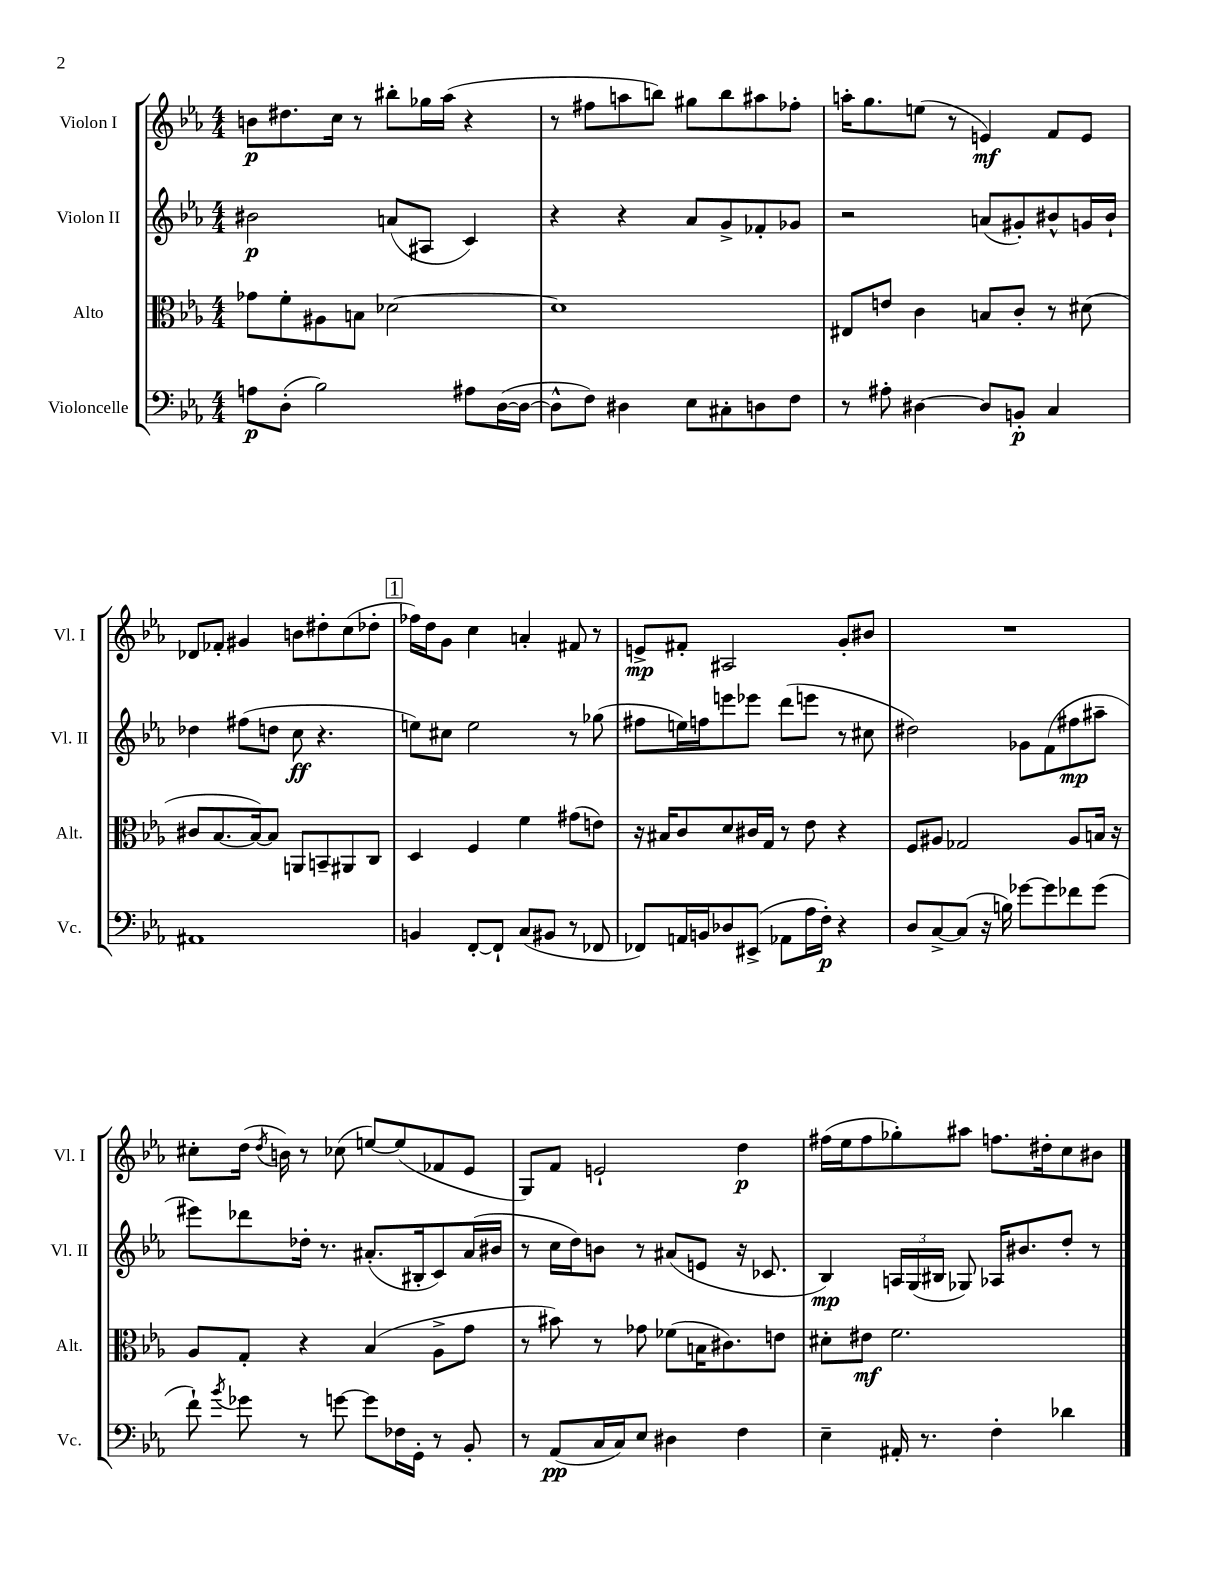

**kern	**dynam	**kern	**dynam	**kern	**dynam	**kern	**dynam
*part4	*part4	*part3	*part3	*part2	*part2	*part1	*part1
*staff4	*staff4	*staff3	*staff3	*staff2	*staff2	*staff1	*staff1
*I"Violoncelle	*	*I"Alto	*	*I"Violon II	*	*I"Violon I	*
*I'Vc.	*	*I'Alt.	*	*I'Vl. II	*	*I'Vl. I	*
*clefF4	*	*clefC3	*	*clefG2	*	*clefG2	*
*k[b-e-a-]	*	*k[b-e-a-]	*	*k[b-e-a-]	*	*k[b-e-a-]	*
*M4/4	*	*M4/4	*	*M4/4	*	*M4/4	*
=1	=1	=1	=1	=1	=1	=1	=1
8An\L	p	8g-X\L	.	2b#X\	p	8bn\L	p
(8D'\J	.	8f'\	.	.	.	8.dd#X\	.
2B-\)	.	8A#X\	.	.	.	.	.
.	.	.	.	.	.	16cc\Jk	.
.	.	8Bn\J	.	.	.	8r	.
.	.	[2d-X\	.	(8an/L	.	8bb#X'\L	.
.	.	.	.	8A#X/J	.	16gg-X\L	.
.	.	.	.	.	.	(16aa-\JJ	.
8A#X\L	.	.	.	4c/)	.	4r	.
([16D\L	.	.	.	.	.	.	.
16D\JJ_	.	.	.	.	.	.	.
=2	=2	=2	=2	=2	=2	=2	=2
8D^^\L]	.	1d-]	.	4r	.	8r	.
8F\J)	.	.	.	.	.	8ff#X\L	.
4D#X\	.	.	.	4r	.	8aan\	.
.	.	.	.	.	.	8bbn\J)	.
8E-\L	.	.	.	8a-/L	.	8gg#X\L	.
8C#X'\	.	.	.	8g^/	.	8bb\	.
8Dn\	.	.	.	8f-X'/	.	8aa#X\	.
8F\J	.	.	.	8g-X/J	.	8ff-X'\J	.
=3	=3	=3	=3	=3	=3	=3	=3
8r	.	8E#X/L	.	2r	.	16aan'\KL	.
.	.	.	.	.	.	8.gg\	.
8A#X'\	.	8en/J	.	.	.	.	.
[4D#X\	.	4c\	.	.	.	(8een\J	.
.	.	.	.	.	.	8r	.
8D#/L]	.	8Bn/L	.	(8an/L	.	4en/)	mf
8BBn'/J	p	8c'/J	.	8g#X'/)	.	.	.
4C/	.	8r	.	8b#X^^/	.	8f/L	.
.	.	(8d#X\	.	16gn/L	.	8e/J	.
.	.	.	.	16b#`/JJ	.	.	.
!!LO:LB:g=z
=4	=4	=4	=4	=4	=4	=4	=4
1AA#X	.	8c#X/L	.	4dd-X\	.	8d-X/L	.
.	.	[8.B-/	.	.	.	8f-X'/J	.
.	.	.	.	(8ff#X\L	.	4g#X/	.
.	.	16B-/k_)	.	.	.	.	.
.	.	8B-/J]	.	8ddn\J	.	.	.
.	.	8AAn/L	.	8cc\	ff	8bn\L	.
.	.	8BBn~/	.	4.r	.	8dd#X'\	.
.	.	8AA#X/	.	.	.	(8cc\	.
.	.	8C/J	.	.	.	8dd-X'\J	.
!!LO:REH:place=s1:t=1
=5	=5	=5	=5	=5	=5	=5	=5
4BBn/	.	4D/	.	8een\L)	.	16ff-X\LL)	.
.	.	.	.	.	.	16dd\J	.
.	.	.	.	8cc#X\J	.	8g\J	.
[8FF'/L	.	4F/	.	2ee\	.	4cc\	.
8FF`/J]	.	.	.	.	.	.	.
(8C/L	.	4f\	.	.	.	4an'/	.
8BB#X/J	.	.	.	.	.	.	.
8r	.	(8g#X\L	.	8r	.	8f#X/	.
8FF-X/	.	8en\J)	.	(8gg-X\	.	8r	.
=6	=6	=6	=6	=6	=6	=6	=6
8FF-X/L)	.	16r	.	8ff#X\L	.	8en^/L	mp
.	.	16B#X/KL	.	.	.	.	.
16AAn/L	.	8c/	.	16een\L)	.	8f#X'/J	.
16BBn/J	.	.	.	16ffn\J	.	.	.
8D-X/	.	8d/	.	8eeen\	.	2A#X/	.
(8EE#X^/J	.	16c#X/L	.	8eee-X\J	.	.	.
.	.	16G/JJ	.	.	.	.	.
8AA-X\L	.	8r	.	(8ddd\L	.	.	.
16A-\L	.	8e-\	.	8eeen\J	.	.	.
16F'\JJ)	p	.	.	.	.	.	.
4r	.	4r	.	8r	.	8g'/L	.
.	.	.	.	8cc#X\	.	8b#X/J	.
=7	=7	=7	=7	=7	=7	=7	=7
8D/L	.	8F/L	.	2dd#X\)	.	1r	.
[8C^/	.	8A#X/J	.	.	.	.	.
(8C/J]	.	2G-X/	.	.	.	.	.
16r	.	.	.	.	.	.	.
16Bn\)	.	.	.	.	.	.	.
[8g-X\L	.	.	.	8g-X\L	.	.	.
8g-\]	.	.	.	(8f\	.	.	.
8f-X\	.	8A#/L	.	8ff#X\	mp	.	.
(8g-\J	.	16Bn/Jk	.	8aa#X~\J	.	.	.
.	.	16r	.	.	.	.	.
!!LO:LB:g=z
=8	=8	=8	=8	=8	=8	=8	=8
8f`\)	.	8A-/L	.	8eee#X\L)	.	8cc#X'\L	.
8qb-/	.	.	.	.	.	.	.
8g-X\	.	8G'/J	.	8ddd-X\	.	(16dd\Jk	.
.	.	.	.	.	.	8qdd/	.
.	.	.	.	.	.	16bn\)	.
8r	.	4r	.	16dd-X'\Jk	.	8r	.
.	.	.	.	8.r	.	.	.
[8gn\	.	.	.	.	.	(8cc-X\	.
8g\L]	.	(4B-/	.	(8.a#X'/L	.	[8een/L)	.
16F-X\L	.	.	.	.	.	(8ee/]	.
16GG'\JJ	.	.	.	16B#X'/k	.	.	.
8r	.	8A-^\L	.	8c/)	.	8f-X/	.
8BB-'/	.	8g\J	.	(16a#/L	.	8e-/J	.
.	.	.	.	16b#X/JJ	.	.	.
=9	=9	=9	=9	=9	=9	=9	=9
8r	.	8r	.	8r	.	8G/L)	.
(8AA-/L	pp	8b#X\)	.	16cc\LL	.	8f/J	.
.	.	.	.	16dd\J)	.	.	.
16C/L	.	8r	.	8bn\J	.	2en`/	.
16C/J)	.	.	.	.	.	.	.
8E-/J	.	8g-X\	.	8r	.	.	.
4D#X\	.	(8f-X\L	.	(8a#X/L	.	.	.
.	.	16Bn\K	.	8en/J	.	.	.
.	.	8.c#X\)	.	.	.	.	.
4F\	.	.	.	16r	.	4dd\	p
.	.	.	.	8.c-X/	.	.	.
.	.	8en\J	.	.	.	.	.
=10	=10	=10	=10	=10	=10	=10	=10
4E-~\	.	8d#X'\L	.	4B-/)	mp	(16ff#X\LL	.
.	.	.	.	.	.	16ee-\J	.
.	.	8e#X\J	mf	.	.	8ff#\	.
16AA#X'/	.	2.f\	.	24An/LL	.	8gg-X'\)	.
.	.	.	.	(24G/	.	.	.
8.r	.	.	.	.	.	.	.
.	.	.	.	24B#X/JJ	.	.	.
.	.	.	.	8G-X/)	.	8aa#X\J	.
4F'\	.	.	.	16A-X/KL	.	8.ffn\L	.
.	.	.	.	8.b#X/	.	.	.
.	.	.	.	.	.	16dd#X'\k	.
4d-X\	.	.	.	8dd'/J	.	8cc\	.
.	.	.	.	8r	.	8b#X\J	.
==	==	==	==	==	==	==	==
*-	*-	*-	*-	*-	*-	*-	*-
